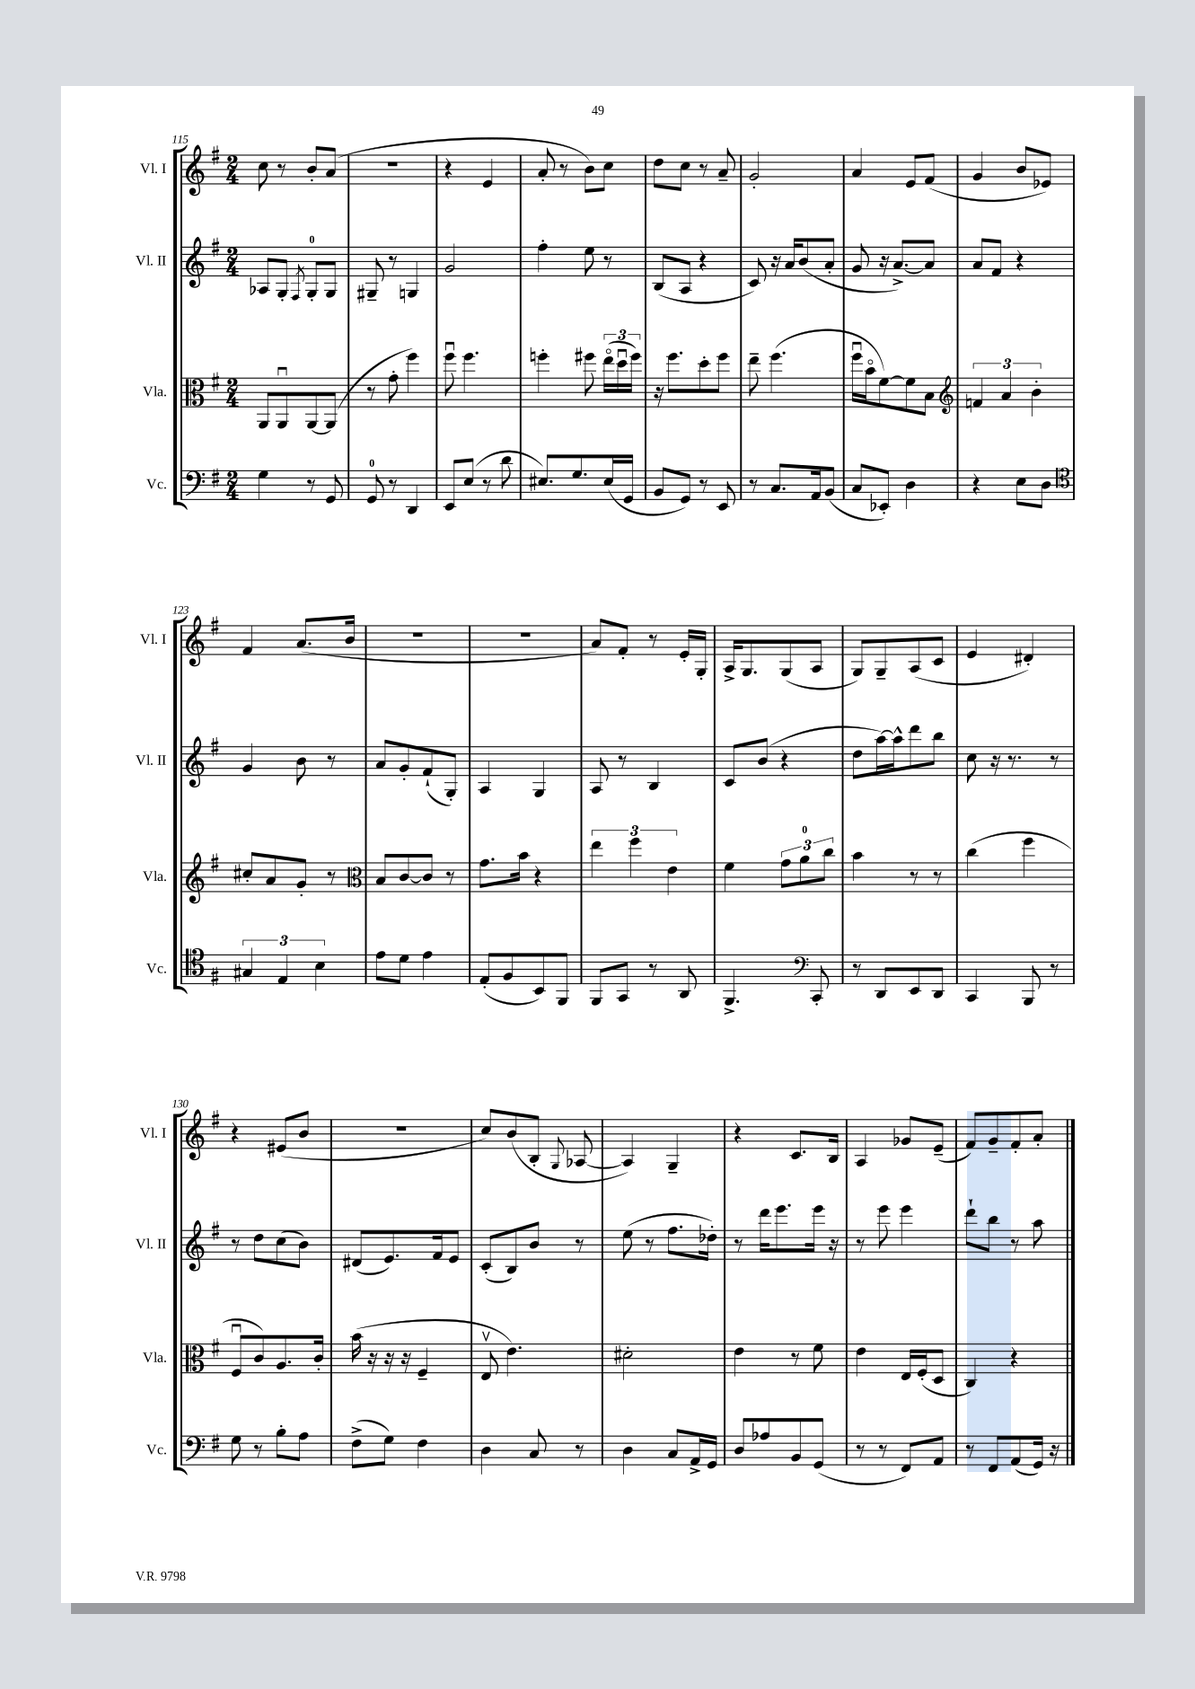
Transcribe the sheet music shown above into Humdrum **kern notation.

**kern	**kern	**kern	**kern
*part4	*part3	*part2	*part1
*staff4	*staff3	*staff2	*staff1
*I"Vc.	*I"Vla.	*I"Vl. II	*I"Vl. I
*I'Vc.	*I'Vla.	*I'Vl. II	*I'Vl. I
*clefF4	*clefC3	*clefG2	*clefG2
*k[f#]	*k[f#]	*k[f#]	*k[f#]
*M2/4	*M2/4	*M2/4	*M2/4
=115	=115	=115	=115
4G\	8AA/L	8A-X/L	8cc\
.	8AAu/	8G'/J	8r
.	.	8qF#/	.
8r	[8AA/	8G'/L	8b'/L
8GG/	(8AA/J]	8G/J	(8a/J
=116	=116	=116	=116
8GG/	8r	8G#X~/	2r
8r	8g'\	8r	.
4DD/	4ff#\)	4Gn/	.
=117	=117	=117	=117
8EE/L	8ff#u\	2g/	4r
(8E/J	4.ff#\	.	.
8r	.	.	4e/
8d\	.	.	.
=118	=118	=118	=118
8.E#X/L)	4ffn'\	4ff#'\	8a'/
.	.	.	8r
8.G/	.	.	.
.	8ff#X\	8ee\	8b\L)
(16E#/L	(24ee\LL	8r	8cc\J
.	24ddu\	.	.
16GG/JJ	.	.	.
.	24ff#\JJ)	.	.
=119	=119	=119	=119
8BB/L	16r	(8B/L	8dd\L
.	8.ff#\L	.	.
8GG/J)	.	8A/J	8cc\J
8r	8dd'\	4r	8r
8EE/	8ff#\J	.	8a~/
=120	=120	=120	=120
8r	8ee~\	8c/)	2g'/
8.C/L	(4.ff#\	16r	.
.	.	16a/KL	.
.	.	(8b/	.
16AA/k	.	.	.
(8BB/J	.	8a'/J	.
=121	=121	=121	=121
8C/L	16ff#u\LL	8g/	4a/
.	16b\J	.	.
8EE-X'/J)	[8f#\)	16r	.
.	.	[8.a^/L)	.
4D\	8f#\]	.	8e/L
.	8B\J	8a/J]	(8f#/J
=122	=122	=122	=122
*	*clefG2	*	*
4r	6fn/	8a/L	4g/
.	.	8f#/J	.
.	6a/	.	.
8E\L	.	4r	8b/L
.	6b'\	.	.
8D\J	.	.	8e-X/J)
!!LO:LB:g=z
=123	=123	=123	=123
*clefC4	*	*	*
6G#X/	8cc#X'/L	4g/	4f#/
.	8a/	.	.
6E/	.	.	.
.	8g'/J	8b\	(8.a/L
6B\	.	.	.
.	8r	8r	.
.	.	.	16b/Jk
=124	=124	=124	=124
*	*clefC3	*	*
8e\L	8B/L	8a/L	2r
8d\J	[8c/	8g'/	.
4e\	8c/J]	(8f#`/	.
.	8r	8G'/J)	.
=125	=125	=125	=125
(8E'/L	8.g\L	4A/	2r
8F#/	.	.	.
.	16b\Jk	.	.
8BB/)	4r	4G/	.
8FF#/J	.	.	.
=126	=126	=126	=126
8FF#/L	6ee\	8A/	8a/L)
8GG/J	.	8r	8f#'/J
.	6ff#\	.	.
8r	.	4B/	8r
.	6e\	.	.
8AA/	.	.	16e'/LL
.	.	.	16G'/JJ
=127	=127	=127	=127
4.FF#^/	4f#\	8c/L	16A^/KL
.	.	.	8.G/
.	.	(8b/J	.
.	12g\L	4r	(8G/
.	12a\	.	.
*clefF4	*	*	*
8CC'/	.	.	8A/J
.	12cc\J	.	.
=128	=128	=128	=128
8r	4b\	8dd\L	8G/L)
8DD/L	.	[16aa\L)	8G~/
.	.	16aa^^\J]	.
8EE/	8r	8ddd\	(8A/
8DD/J	8r	8bb\J	8c/J
=129	=129	=129	=129
4CC/	(4cc\	8cc\	4e/
.	.	16r	.
.	.	8.r	.
8BBB/	4ff#\	.	4d#X'/)
8r	.	8r	.
!!LO:LB:g=z
=130	=130	=130	=130
8G\	8F#u/L	8r	4r
8r	8c/)	8dd\L	.
8B'\L	8.A/	(8cc\	(8e#X/L
8A\J	.	8b\J)	8b/J
.	16c'/Jk	.	.
=131	=131	=131	=131
(8F#^\L	(16b\	(8d#X/L	2r
.	16r	.	.
8G\J)	16r	8.e/)	.
.	16r	.	.
4F#\	4F#~/	.	.
.	.	16f#/k	.
.	.	8e/J	.
=132	=132	=132	=132
4D\	8Ev/	(8c'/L	8cc/L)
.	4.e\)	8B/)	(8b/
8C/	.	8b/J	8B'/J
.	.	.	8qqG/
8r	.	8r	[8A-X/
=133	=133	=133	=133
4D\	2d#X'\	(8ee\	4A-/])
.	.	8r	.
8C/L	.	8.ff#\L	4G~/
16AA^/L	.	.	.
16GG/JJ	.	16dd-X'\Jk)	.
=134	=134	=134	=134
8D/L	4e\	8r	4r
8A-X/	.	16ddd\KL	.
.	.	8.eee\	.
8BB/	8r	.	8.c/L
(8GG/J	8f#\	16eee\Jk	.
.	.	16r	16B/Jk
=135	=135	=135	=135
8r	4e\	8r	4A/
8r	.	8eee\	.
8FF#/L)	16E/LL	4eee\	8g-X/L
.	(16F#'/J	.	.
8AA/J	8D/J	.	(8e~/J
=136	=136	=136	=136
8r	4C/)	8ddd`\L	8f#/L)
8FF#/L	.	8bb\J	8g~/
(8AA/	4r	8r	8f#'/
16GG/Jk)	.	8aa\	8a'/J
16r	.	.	.
==	==	==	==
*-	*-	*-	*-
